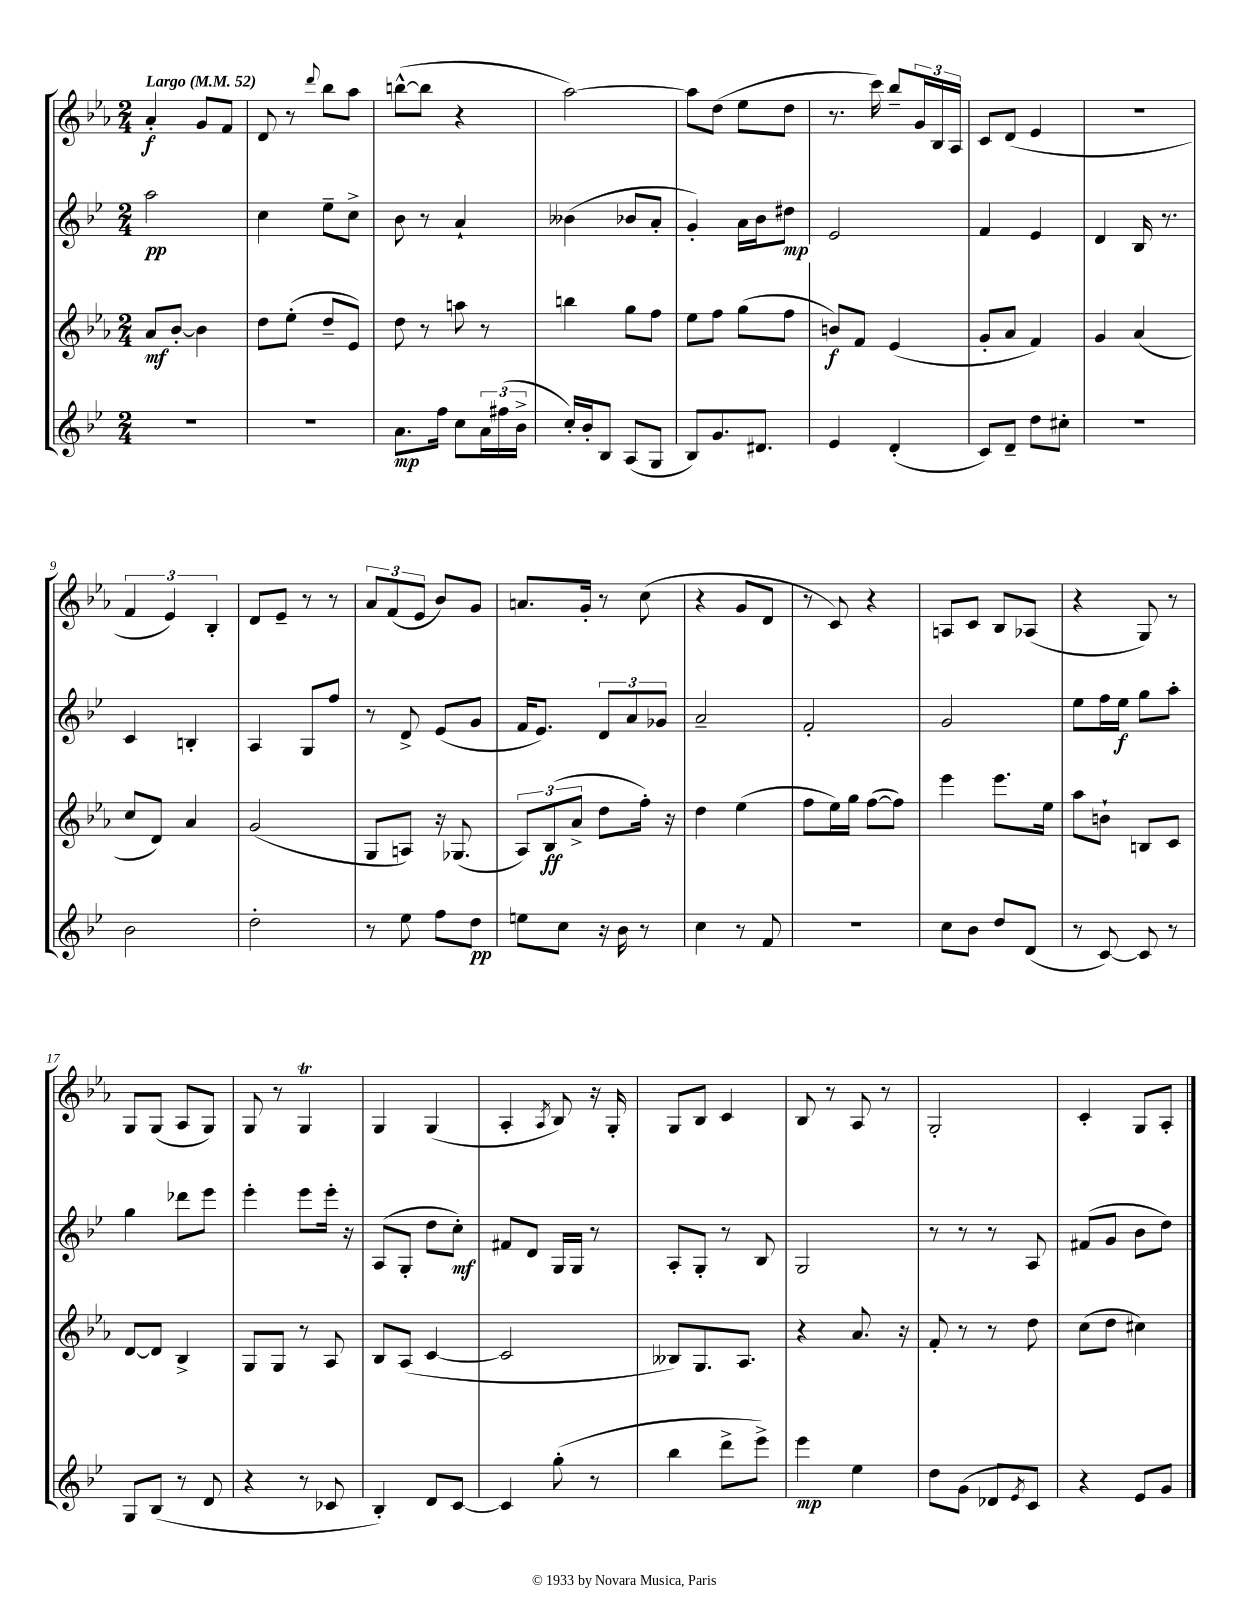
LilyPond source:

<<
\new StaffGroup <<
\new Staff = "s0" {
    \clef treble \key ees \major \numericTimeSignature \time 2/4 \tempo "Largo" 4 = 52
    aes'4-.\f g'8 f'8 |
    d'8 r8 \appoggiatura { d'''8 } bes''8 aes''8 |
    b''8~-^( b''8 r4 |
    aes''2~) |
    aes''8 d''8( ees''8 d''8 |
    r8. c'''16) bes''8-- \tuplet 3/2 { g'16 bes16 aes16 } |
    c'8 d'8( ees'4 |
    r2 |
    \tuplet 3/2 { f'4 ees'4) bes4-. } |
    d'8 ees'8-- r8 r8 |
    \tuplet 3/2 { aes'8 f'8( ees'8 } bes'8) g'8 |
    a'8. g'16-. r8 c''8( |
    r4 g'8 d'8 |
    r8 c'8) r4 |
    a8 c'8 bes8 aes8( |
    r4 g8) r8 |
    g8 g8( aes8 g8) |
    g8 r8 g4\trill |
    g4 g4( |
    aes4-. \acciaccatura { aes8 } bes8) r16 g16-. |
    g8 bes8 c'4 |
    bes8 r8 aes8 r8 |
    g2-. |
    c'4-. g8 aes8-. \bar "|." |
}
\new Staff = "s1" {
    \clef treble \key bes \major \numericTimeSignature \time 2/4
    a''2\pp |
    c''4 ees''8-- c''8-> |
    bes'8 r8 a'4-! |
    beses'4( bes'8 a'8-. |
    g'4-.) a'16 bes'16 dis''8\mp |
    ees'2 |
    f'4 ees'4 |
    d'4 bes16 r8. |
    c'4 b4-. |
    a4 g8 f''8 |
    r8 d'8-> ees'8( g'8 |
    f'16 ees'8.) \tuplet 3/2 { d'8 a'8 ges'8 } |
    a'2-- |
    f'2-. |
    g'2 |
    ees''8 f''16 ees''16\f g''8 a''8-. |
    g''4 des'''8 ees'''8 |
    ees'''4-. ees'''8 ees'''16-. r16 |
    a8( g8-. d''8 c''8-.\mf) |
    fis'8 d'8 g16 g16 r8 |
    a8-. g8-. r8 bes8 |
    g2 |
    r8 r8 r8 a8 |
    fis'8( g'8 bes'8 d''8) \bar "|." |
}
\new Staff = "s2" {
    \clef treble \key ees \major \numericTimeSignature \time 2/4
    aes'8\mf bes'8~-. bes'4 |
    d''8 ees''8-.( d''8-- ees'8) |
    d''8 r8 a''8 r8 |
    b''4 g''8 f''8 |
    ees''8 f''8 g''8( f''8 |
    b'8\f) f'8 ees'4( |
    g'8-. aes'8 f'4) |
    g'4 aes'4( |
    c''8 d'8) aes'4 |
    g'2( |
    g8 a8) r16 ges8.( |
    \tuplet 3/2 { aes8) bes8\ff( aes'8-> } d''8 f''16-.) r16 |
    d''4 ees''4( |
    f''8 ees''16) g''16 f''8~( f''8) |
    ees'''4 ees'''8. ees''16 |
    aes''8 b'8-! b8 c'8 |
    d'8~ d'8 bes4-> |
    g8 g8 r8 aes8 |
    bes8 aes8( c'4~ |
    c'2 |
    beses8) g8. aes8. |
    r4 aes'8. r16 |
    f'8-. r8 r8 d''8 |
    c''8( d''8 cis''4) \bar "|." |
}
\new Staff = "s3" {
    \clef treble \key bes \major \numericTimeSignature \time 2/4
    R2 |
    R2 |
    a'8.\mp f''16 c''8 \tuplet 3/2 { a'16 fis''16( bes'16-> } |
    c''16-.) bes'16-. bes8 a8( g8 |
    bes8) g'8. dis'8. |
    ees'4 d'4-.( |
    c'8) d'8-- d''8 cis''8-. |
    R2 |
    bes'2 |
    d''2-. |
    r8 ees''8 f''8 d''8\pp |
    e''8 c''8 r16 bes'16 r8 |
    c''4 r8 f'8 |
    R2 |
    c''8 bes'8 d''8 d'8( |
    r8 c'8~) c'8 r8 |
    g8 bes8( r8 d'8 |
    r4 r8 ces'8 |
    bes4-.) d'8 c'8~ |
    c'4 g''8-.( r8 |
    bes''4 d'''8-> ees'''8->) |
    ees'''4\mp ees''4 |
    d''8 g'8( des'8 \acciaccatura { ees'8 } c'8) |
    r4 ees'8 g'8 \bar "|." |
}
>>
>>
